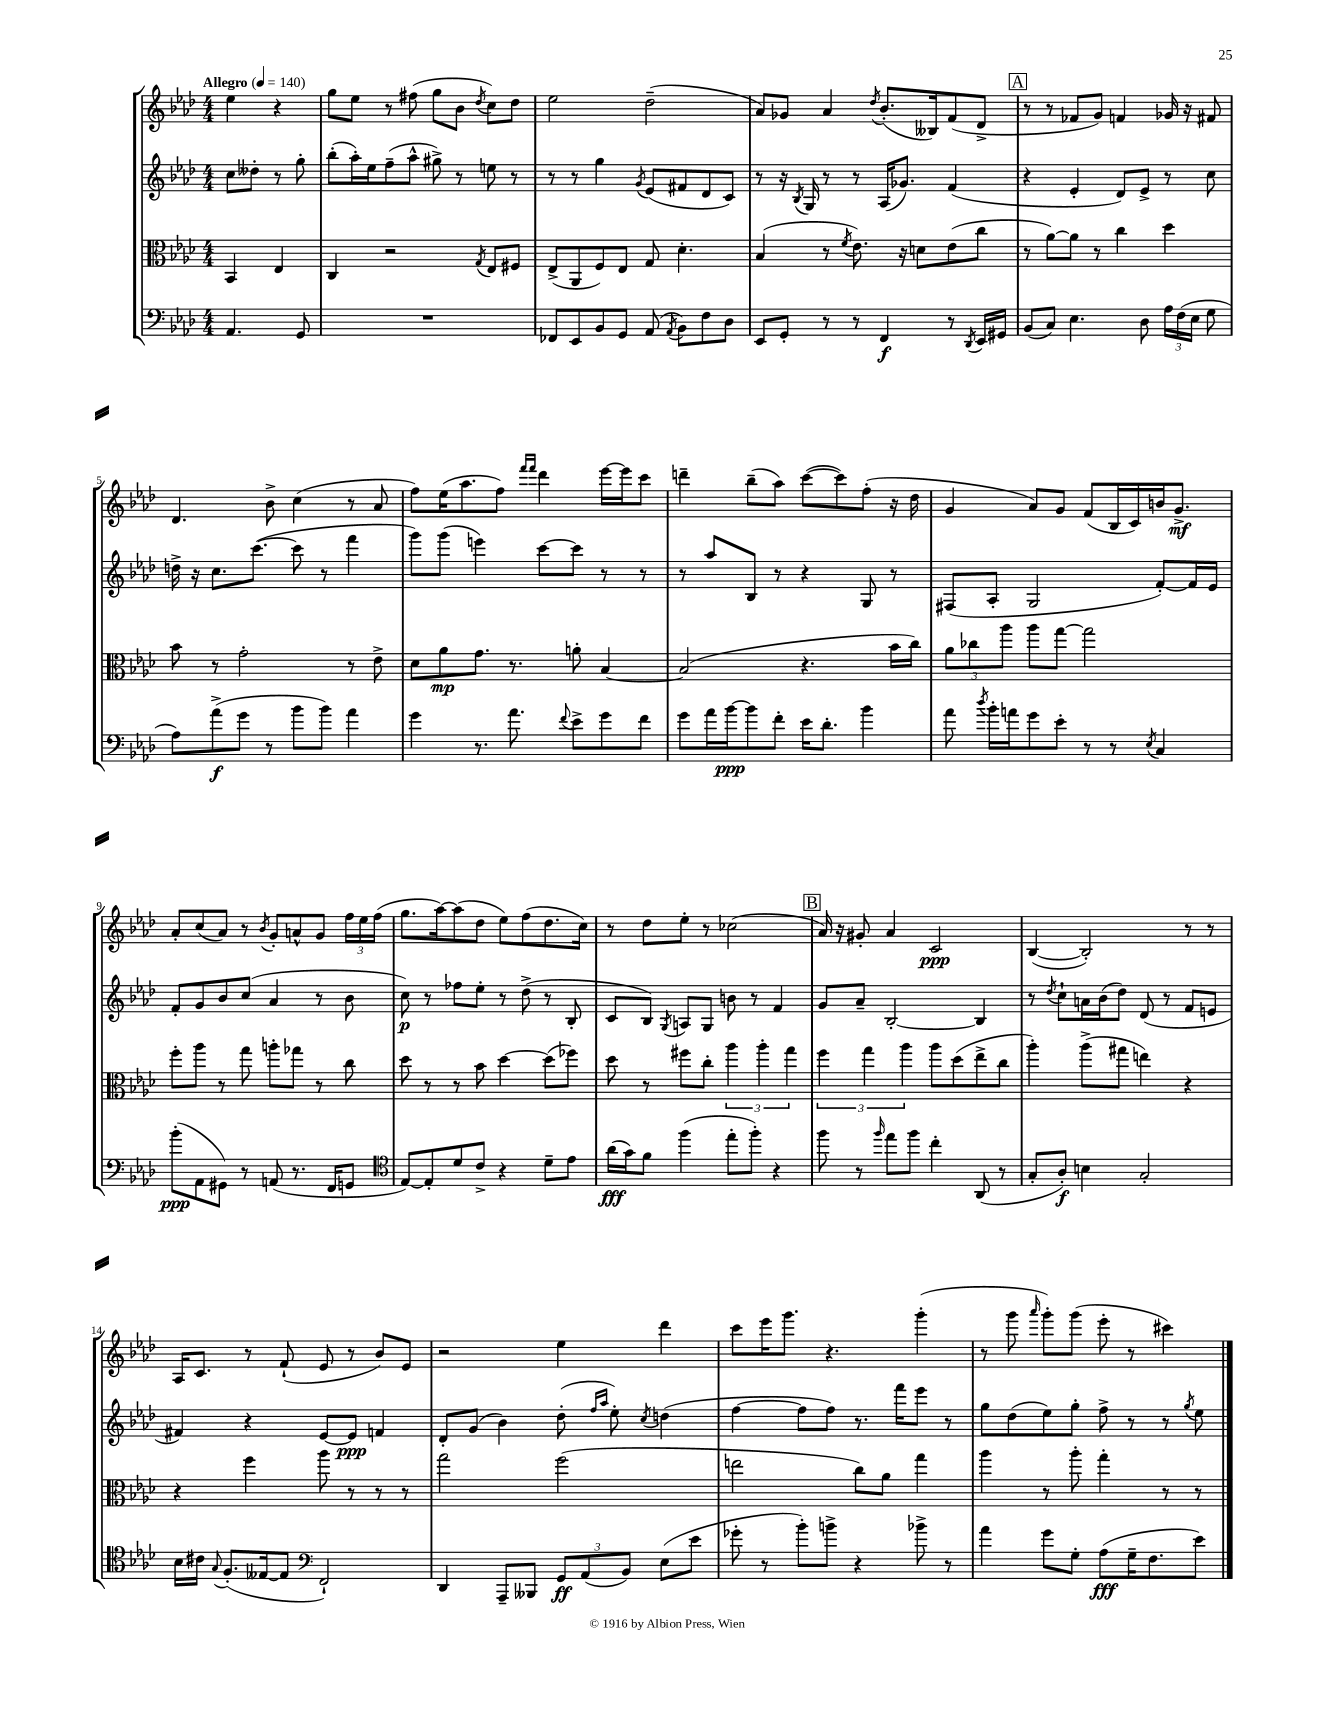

**kern	**kern	**kern	**kern
*staff4	*staff3	*staff2	*staff1
*clefF4	*clefC3	*clefG2	*clefG2
*k[b-e-a-d-]	*k[b-e-a-d-]	*k[b-e-a-d-]	*k[b-e-a-d-]
*M4/4	*M4/4	*M4/4	*M4/4
*MM140	*MM140	*MM140	*MM140
4.AA-/	4BB-/	8cc\L	4ee-\
.	.	8dd--'\J	.
.	4E-/	8r	4r
8GG/	.	8gg'\	.
=	=	=	=
1r	4C/	(8bb-'\L	8gg\L
.	.	16aa-'\L)	8ee-\J
.	.	16ee-\J	.
.	2r	(8ff~\	8r
.	.	8aa-^^\J	(8ff#\
.	.	8gg#^\)	8gg\L
.	.	8r	8b-\J
.	8qG/	.	8qdd-/
.	8E-/L	8ee\	8cc\L)
.	8F#/J	8r	8dd-\J
=	=	=	=
8FF-/L	(8E-^/L	8r	2ee-\
8EE-/	8AA-/	8r	.
8BB-/	8F/)	4gg\	.
8GG/J	8E-/J	.	.
.	.	8qg/	.
(8AA-/	8G/	(8e-/L	(2dd-~\
8qAA-/	.	.	.
8BB-\L)	4.d-'\	8f#/	.
8F\	.	8d-/	.
8D-\J	.	8c/J)	.
=	=	=	=
8EE-/L	(4B-/	8r	8a-/L)
8GG'/J	.	16r	8g-/J
.	.	8qB-/	.
.	.	16G/	.
8r	8r	8r	4a-/
.	8qf/	.	.
8r	8.e-\)	8r	.
.	.	.	8qdd-/
4FF/	.	(16A-/LK	(8.b-'/L
.	16r	8.g-/J)	.
.	8d\L	.	.
.	.	.	16B--/k)
8r	(8e-\	(4f/	(8f/
8qDD-/	.	.	.
16EE-/LL	8cc\J	.	8d-^/J
16GG#/JJ	.	.	.
=	=	=	=
(8BB-/L	8r	4r	8r
8C/J)	[8a-\L)	.	8r
4.E-\	8a-\]J	4e-'/	8f-/L
.	8r	.	8g/J)
.	4cc\	8d-/L)	4f/
8D-\	.	8e-^/J	.
24A-\LL	4dd-\	8r	16g-/
(24F\	.	.	.
.	.	.	16r
24E-\JJ	.	.	.
8G\	.	8cc\	8f#/
=	=	=	=
8A-\L)	8b-\	16dd^\	4.d-/
.	.	16r	.
(8a-^\	8r	8.cc\L	.
8g\J	2g'\	.	.
.	.	([8.ccc\J	.
8r	.	.	8b-^\
8b-\L	.	8ccc\]	(4cc\
8b-\J)	.	8r	.
4a-\	8r	4fff\	8r
.	8e-^\	.	8a-/
=	=	=	=
4g\	8d-\L	8ggg\L)	8ff\L)
.	8a-\	(8ggg\J	(16ee-\K
.	.	.	8.aa-\
8.r	8.g\J	4eee\)	.
.	.	.	8ff\J)
8.a-\	8.r	.	.
.	.	.	16qqfff/LL
.	.	.	16qqfff/JJ
.	.	[8ccc\L	4ddd-\
8qqf/	.	.	.
8e-^\L	8a'\	8ccc\]J	.
8g\	[4B-/	8r	[16eee-\LL
.	.	.	16eee-\]J
8f\J	.	8r	8ccc\J
=	=	=	=
8g\L	(2B-/]	8r	4ddd~\
16a-\L	.	8aa-/L	.
[16b-\J	.	.	.
8b-\]	.	8B-/J	(8bb-~\L
8f'\J	.	8r	8aa-\J)
16e-\LK	4.r	4r	([8ccc\L
8.d-'\J	.	.	.
.	.	.	8ccc\])
4b-\	.	8G/	(8ff'\J
.	16b-\LL	8r	16r
.	16cc\JJ)	.	16dd-\
=	=	=	=
8a-\	12a-\L	(8F#/L	4g/
.	12cc-\	.	.
8qdd-/	.	.	.
16b-'\LL	.	8A-'/J	.
.	12aa-\J	.	.
16a\J	.	.	.
8g\	8aa-\L	2G/	8a-/L)
8e-'\J	[8gg\J	.	8g/J
8r	2gg\]	.	(8f/L
8r	.	.	16B-/L
.	.	.	16c/)
8qE-/	.	.	.
4C/	.	[8f'/L)	16b/J
.	.	.	8.g^/J
.	.	16f/]L	.
.	.	16e-/JJ	.
=	=	=	=
(8b-'\L	8ff'\L	8f'/L	8a-'/L
8AA-\	8aa-\J	8g/	(8cc/
8GG#\J)	8r	8b-/	8a-/J)
8r	8gg\	(8cc/J	8r
.	.	.	8qb-/
(8AA/	8aa'\L	4a-/	8g'/L
8.r	8gg-\J	.	8a^^/
.	8r	8r	8g/J
16FF/LK	.	.	.
8GG/J	8cc\	8b-\	24ff\LL
.	.	.	24ee-\
.	.	.	(24ff\JJ
=	=	=	=
*clefC4	*	*	*
[8E-/L)	8dd-\	8cc\)	8.gg\L
8E-'/]	8r	8r	.
.	.	.	[16aa-\k)
8d-/	8r	8ff-\L	(8aa-\]
8c^/J	8b-\	8ee-'\J	8dd-\J
4r	[4dd-\	8r	8ee-\L)
.	.	(8dd-^\	(8ff\
8d-~\L	(8dd-\]L	8r	8.dd-\
8e-\J	8ff-\J)	8B-'/	.
.	.	.	16cc\Jk)
=	=	=	=
(16a-\LL	8dd-\	8c/L	8r
16g\J)	.	.	.
8f\J	8r	8B-/J)	8dd-\L
.	.	8qG/	.
(4ff\	8ff#\L	8A/L	8ee-'\J
.	8cc'\J	8G/J	8r
8ee-'\L	6aa-\	8b\	(2cc-\
8ff'\J)	.	8r	.
.	6aa-'\	.	.
4r	.	4f/	.
.	6gg\	.	.
=	=	=	=
8ff\	6ff\	8g/L	16a-/)
.	.	.	16r
8r	.	8a-~/J	8g#'/
.	6gg\	.	.
16qqff/	.	.	.
8ee-\L	.	[2B-'/	4a-/
.	6aa-\	.	.
8ff\J	.	.	.
4cc'\	8aa-\L	.	2c/
.	(8dd-\	.	.
(8AA-/	8ee-^\	4B-/]	.
8r	8cc\J	.	.
=	=	=	=
8G'/L	4aa-'\)	8r	([4B-/
.	.	8qdd-/	.
8A-'/J)	.	8cc`\L	.
4B\	(8aa-^\L	16a\L	2B-'/])
.	.	(16b-\J	.
.	8gg#\J	8dd-\J)	.
2G'/	4ee\)	(8d-/	.
.	.	8r	.
.	4r	8f/L	8r
.	.	8e/J	8r
=	=	=	=
16B-\LL	4r	4f#/)	16A-/LK
16c#\JJ	.	.	8.c/J
8qqG/	.	.	.
(8.F'/L	.	.	.
.	4ff\	4r	8r
[16E--/k	.	.	.
8E--/]J	.	.	(8f`/
*clefF4	*	*	*
2FF`/)	8aa-\	[8e-/L	8e-/
.	8r	8e-/]J	8r
.	8r	4f/	8b-/L)
.	8r	.	8e-/J
=	=	=	=
4DD-/	2gg\	8d-'/L	2r
.	.	(8g/J	.
8AAA-~/L	.	4b-\)	.
8BBB--/J	.	.	.
12GG/L	(2ff\	(8dd-'\	4ee-\
(12AA-/	.	.	.
.	.	16qqff/LL	.
.	.	16qqaa-/JJ	.
.	.	8ee-'\)	.
12BB-/J)	.	.	.
.	.	8qcc/	.
(8E-\L	.	(4dd\	4ddd-\
8e-\J	.	.	.
=	=	=	=
8g-'\	2ee\	[4ff\	8ccc\L
8r	.	.	16eee-\K
.	.	.	8.ggg\J
8b-'\L)	.	8ff\]L	.
8b^\J	.	8ff\J)	4.r
4r	8cc\L)	8.r	.
.	8a-\J	.	.
.	.	16fff\LK	.
8b-^\	4gg\	8eee-\J	(4ggg'\
8r	.	8r	.
=	=	=	=
4a-\	4aa-\	8gg\L	8r
.	.	(8dd-\	8ggg\
.	.	.	16qqaaa-/
8g\L	8r	8ee-\)	8ggg'\L)
8G'\J	8aa-'\	8gg'\J	(8ggg\J
(8A-\L	4gg'\	8ff^\	8eee-'\
16G~\K	.	8r	8r
8.F\	.	.	.
.	8r	8r	4ccc#\)
.	.	8qgg/	.
8e-\J)	8r	8ee-\	.
==	==	==	==
*-	*-	*-	*-
